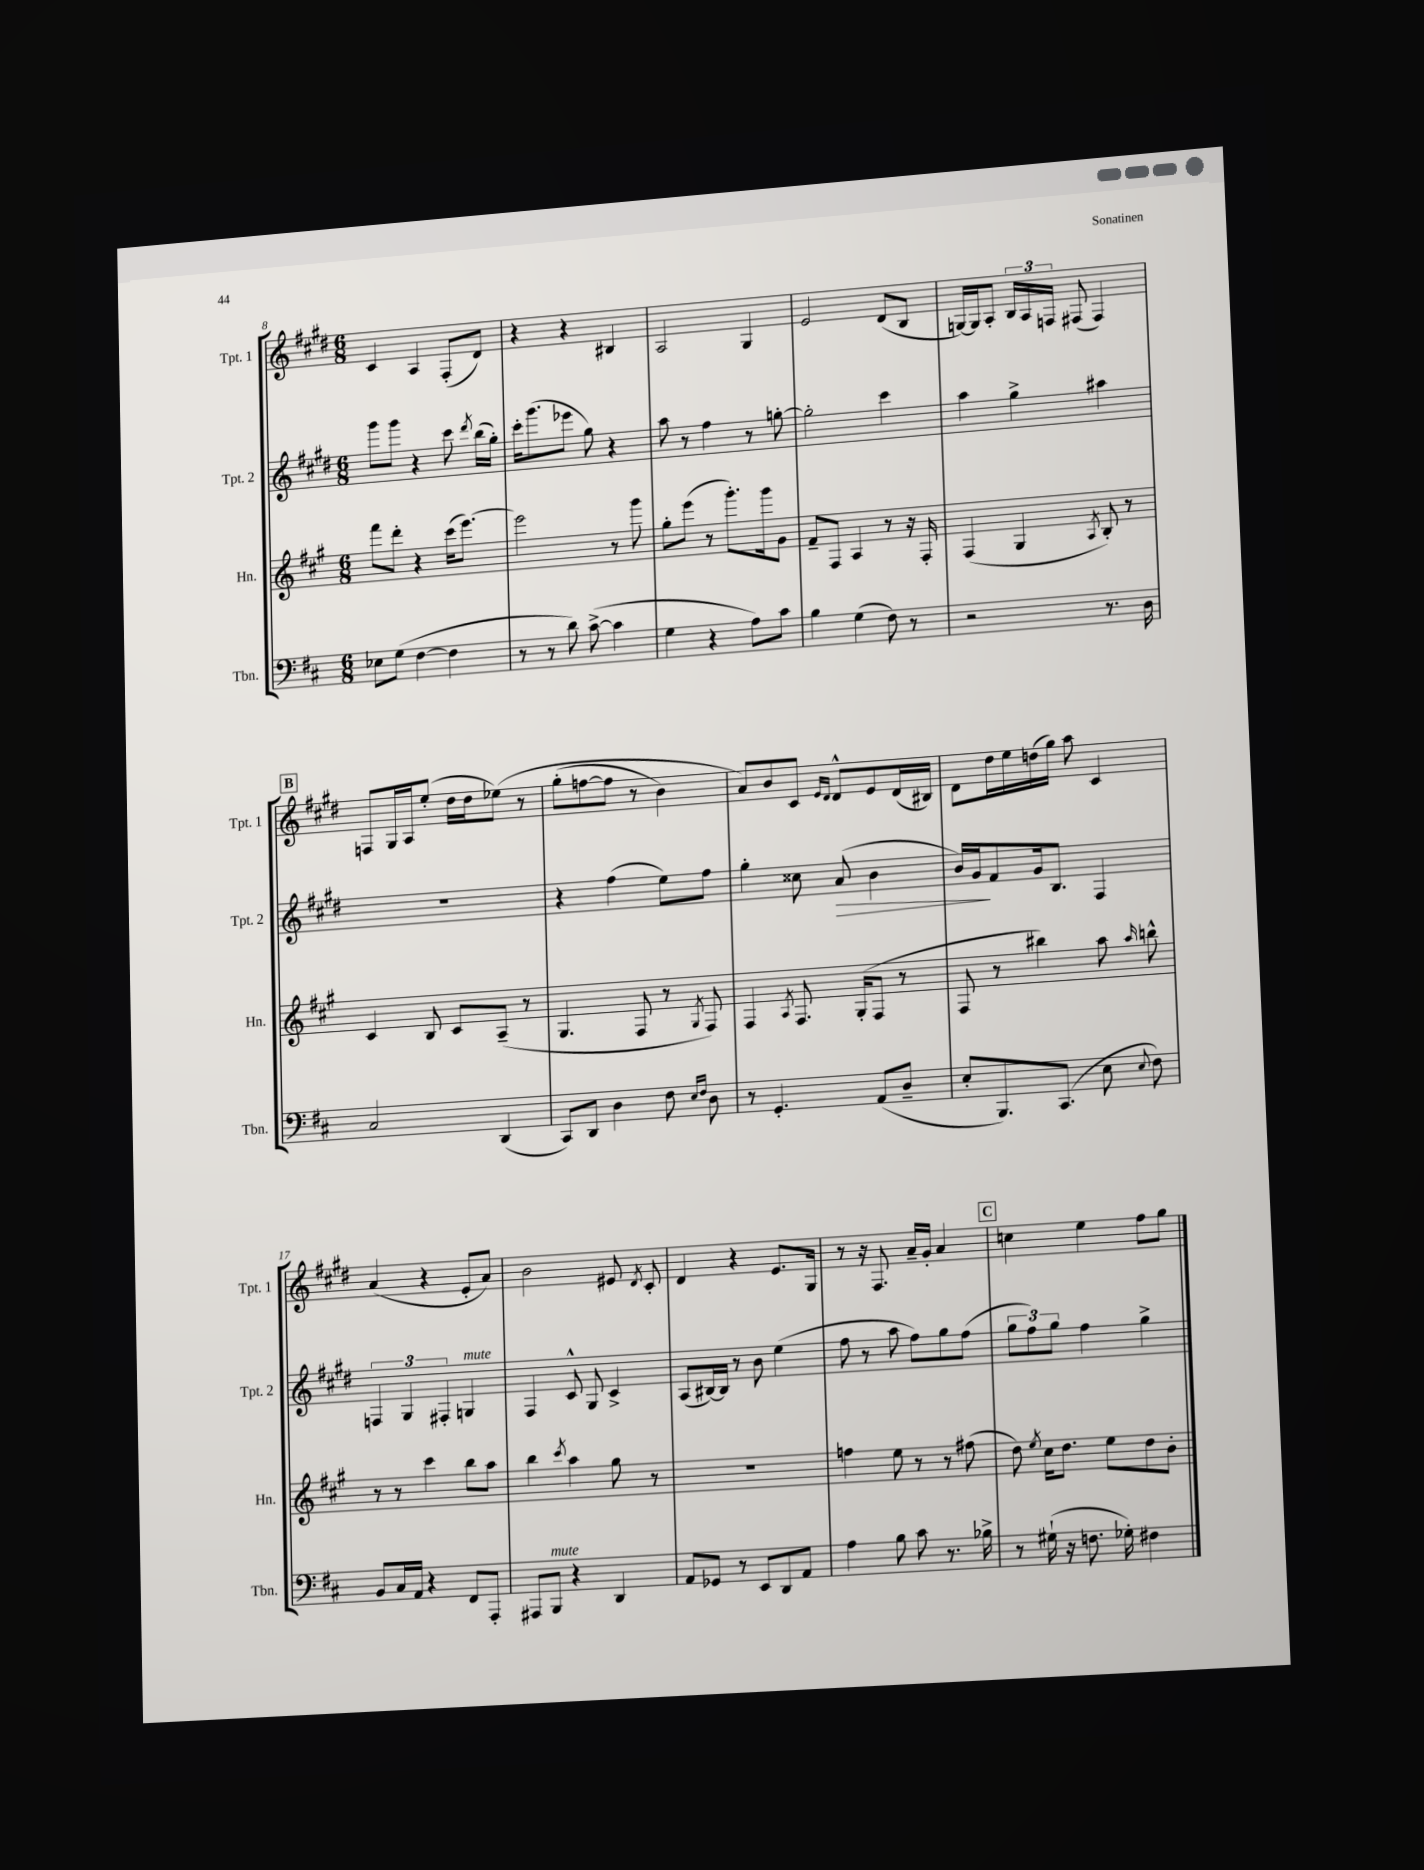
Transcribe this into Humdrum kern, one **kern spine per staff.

**kern	**kern	**kern	**dynam	**kern
*part4	*part3	*part2	*part2	*part1
*staff4	*staff3	*staff2	*staff2	*staff1
*I"Tbn.	*I"Hn.	*I"Tpt. 2	*	*I"Tpt. 1
*I'Tbn.	*I'Hn.	*I'Tpt. 2	*	*I'Tpt. 1
*clefF4	*clefG2	*clefG2	*	*clefG2
*k[f#c#]	*k[f#c#g#]	*k[f#c#g#d#]	*	*k[f#c#g#d#]
*M6/8	*M6/8	*M6/8	*	*M6/8
=8	=8	=8	=8	=8
8E-X\L	8fff#\L	8ggg#\L	.	4c#/
(8G\J	8ddd'\J	8ggg#\J	.	.
[4F#\	4r	4r	.	4A/
4F#\]	(16ccc#\KL	8ccc#\	.	(8F#'/L
.	[8.eee\J)	.	.	.
.	.	8qddd#/	.	.
.	.	(16bb\LL	.	8d#/J)
.	.	16gg#'\JJ)	.	.
=9	=9	=9	=9	=9
8r	2eee\]	16ccc#'\KL	.	4r
.	.	(8.ggg#\	.	.
8r	.	.	.	.
8d\)	.	8eee-X\J	.	4r
([8c#^\	.	8gg#\)	.	.
4c#\]	8r	4r	.	4B#X/
.	8ggg#\	.	.	.
=10	=10	=10	=10	=10
4G\	8gg#'\L	8aa\	.	2A/
.	(8eee\J	8r	.	.
4r	8r	4ff#\	.	.
.	8.ggg#'\L)	.	.	.
8A\L)	.	8r	.	4G#/
.	16ggg#\k	.	.	.
8c#\J	8g#\J	[8ggn'\	.	.
=11	=11	=11	=11	=11
4B\	8f#~/L	2gg'\]	.	2e/
.	8F#/J	.	.	.
(4G\	4A/	.	.	.
8F#\)	8r	4ccc#\	.	(8d#/L
8r	16r	.	.	8B/J
.	16F#'/	.	.	.
=12	=12	=12	=12	=12
2r	(4F#/	4aa\	.	[16Gn/LL)
.	.	.	.	16G/J]
.	.	.	.	8A'/J
.	4G#/	4gg#^\	.	24B/LL
.	.	.	.	24A/
.	.	.	.	24Fn/JJ
.	.	.	.	(8F#X/
.	8qA/	.	.	.
8.r	8B'/)	4aa#X\	.	4F#/)
.	8r	.	.	.
16D\	.	.	.	.
!!LO:LB:g=z
!!LO:REH:place=s1:t=B
=13	=13	=13	=13	=13
2C#/	4c#/	2.r	.	8Fn/L
.	.	.	.	16G#/L
.	.	.	.	16A/J
.	8B/	.	.	(8ee'/J
.	8c#/L	.	.	16dd#\LL
.	.	.	.	16dd#\J
(4DD/	(8A~/J	.	.	(8ee-X\J)
.	8r	.	.	8r
=14	=14	=14	=14	=14
8CC#/L)	4.G#/	4r	.	(8gg#'\L
8DD/J	.	.	.	[8ffn\
4D\	.	(4ff#\	.	8ff\J]
.	8F#/	.	.	8r
8F#\	8r	8ee\L)	.	4b\)
16qqE/LL	.	.	.	.
16qqF#/JJ	8qG#/	.	.	.
8D\	8F#/)	8ff#\J	.	.
=15	=15	=15	=15	=15
8r	4F#/	4gg#'\	.	8a/L)
4.GG'/	.	.	.	8b/
.	8qA/	.	.	.
.	8.F#/	8cc##X\	.	8c#/J
.	.	.	.	16qqe/LL
.	.	.	.	16qqd#/JJ
!	!	!	!LO:HP:b	!
.	.	(8a/	>	8d#^^/L
.	(16G#'/KL	.	.	.
(8AA/L	8F#/J	4b\	.	8e/
8D~/J	8r	.	.	(16d#/L
.	.	.	.	16B#X/JJ)
=16	=16	=16	=16	=16
8E'/L	8F#/	16b/LL)	.	8d#\L
.	.	16g#/J	.	.
8.BBB/)	8r	8f#/	]	16dd#\L
.	.	.	.	16ee\
.	4bb#X\)	16g#/k	.	(16ddn\
(8.CC#/J	.	8.B/J	.	16gg#\JJ)
.	.	.	.	8aa\
8E\	8aa\	4F#/	.	4c#/
8qqE/	16qqaa/	.	.	.
8F#\)	8bbn^^\	.	.	.
!!LO:LB:g=z
=17	=17	=17	=17	=17
8BB/L	8r	6Fn/	.	(4a/
16C#/L	8r	.	.	.
.	.	6G#/	.	.
16AA/JJ	.	.	.	.
4r	4ccc#\	.	.	4r
.	.	6F#X'/	.	.
!	!	!LO:TX:a:i:t=mute	!	!
8FF#/L	8bb\L	4Gn/	.	8e'/L
8AAA'/J	8aa\J	.	.	8a/J)
=18	=18	=18	=18	=18
8AAA#X/L	4bb\	4F#/	.	2b\
!LO:TX:a:i:t=mute	!	!	!	!
8BBB/J	.	.	.	.
.	8qccc#/	.	.	.
4r	4aa\	8c#^^/	.	.
.	.	8G#/	.	.
4DD/	8gg#\	4c#^/	.	8e#X/
.	.	.	.	8qd#/
.	8r	.	.	8c#'/
=19	=19	=19	=19	=19
8AA/L	2.r	(8A/L	.	4d#/
8GG-X/J	.	[16B#X/L)	.	.
.	.	16B#/JJ]	.	.
8r	.	8r	.	4r
8EE/L	.	8b\	.	.
8DD/	.	(4ee\	.	8.e/L
8AA/J	.	.	.	.
.	.	.	.	16G#/Jk
=20	=20	=20	=20	=20
4A\	4ffn\	8ff#\	.	8r
.	.	8r	.	16r
.	.	.	.	8.F#/
8B\	8ee\	8aa\	.	.
8c#\	8r	8ff#\L)	.	16a~/LL
.	.	.	.	16g#'/JJ
8.r	8r	8gg#\	.	4a/
.	(8ff#X\	(8ff#\J	.	.
16B-X^\	.	.	.	.
!!LO:REH:place=s1:t=C
=21	=21	=21	=21	=21
8r	8dd\)	12gg#\L	.	4ccn\
.	.	12ff#\)	.	.
.	8qee/	.	.	.
(16G#X`\	16cc#\KL	.	.	.
.	.	12gg#\J	.	.
16r	8.dd\J	.	.	.
8.Fn\	.	4ff#\	.	4ee\
.	8ee\L	.	.	.
16G-X'\)	.	.	.	.
4F#X\	8dd\	4gg#^\	.	8ff#\L
.	8b'\J	.	.	8gg#\J
==	==	==	==	==
*-	*-	*-	*-	*-
